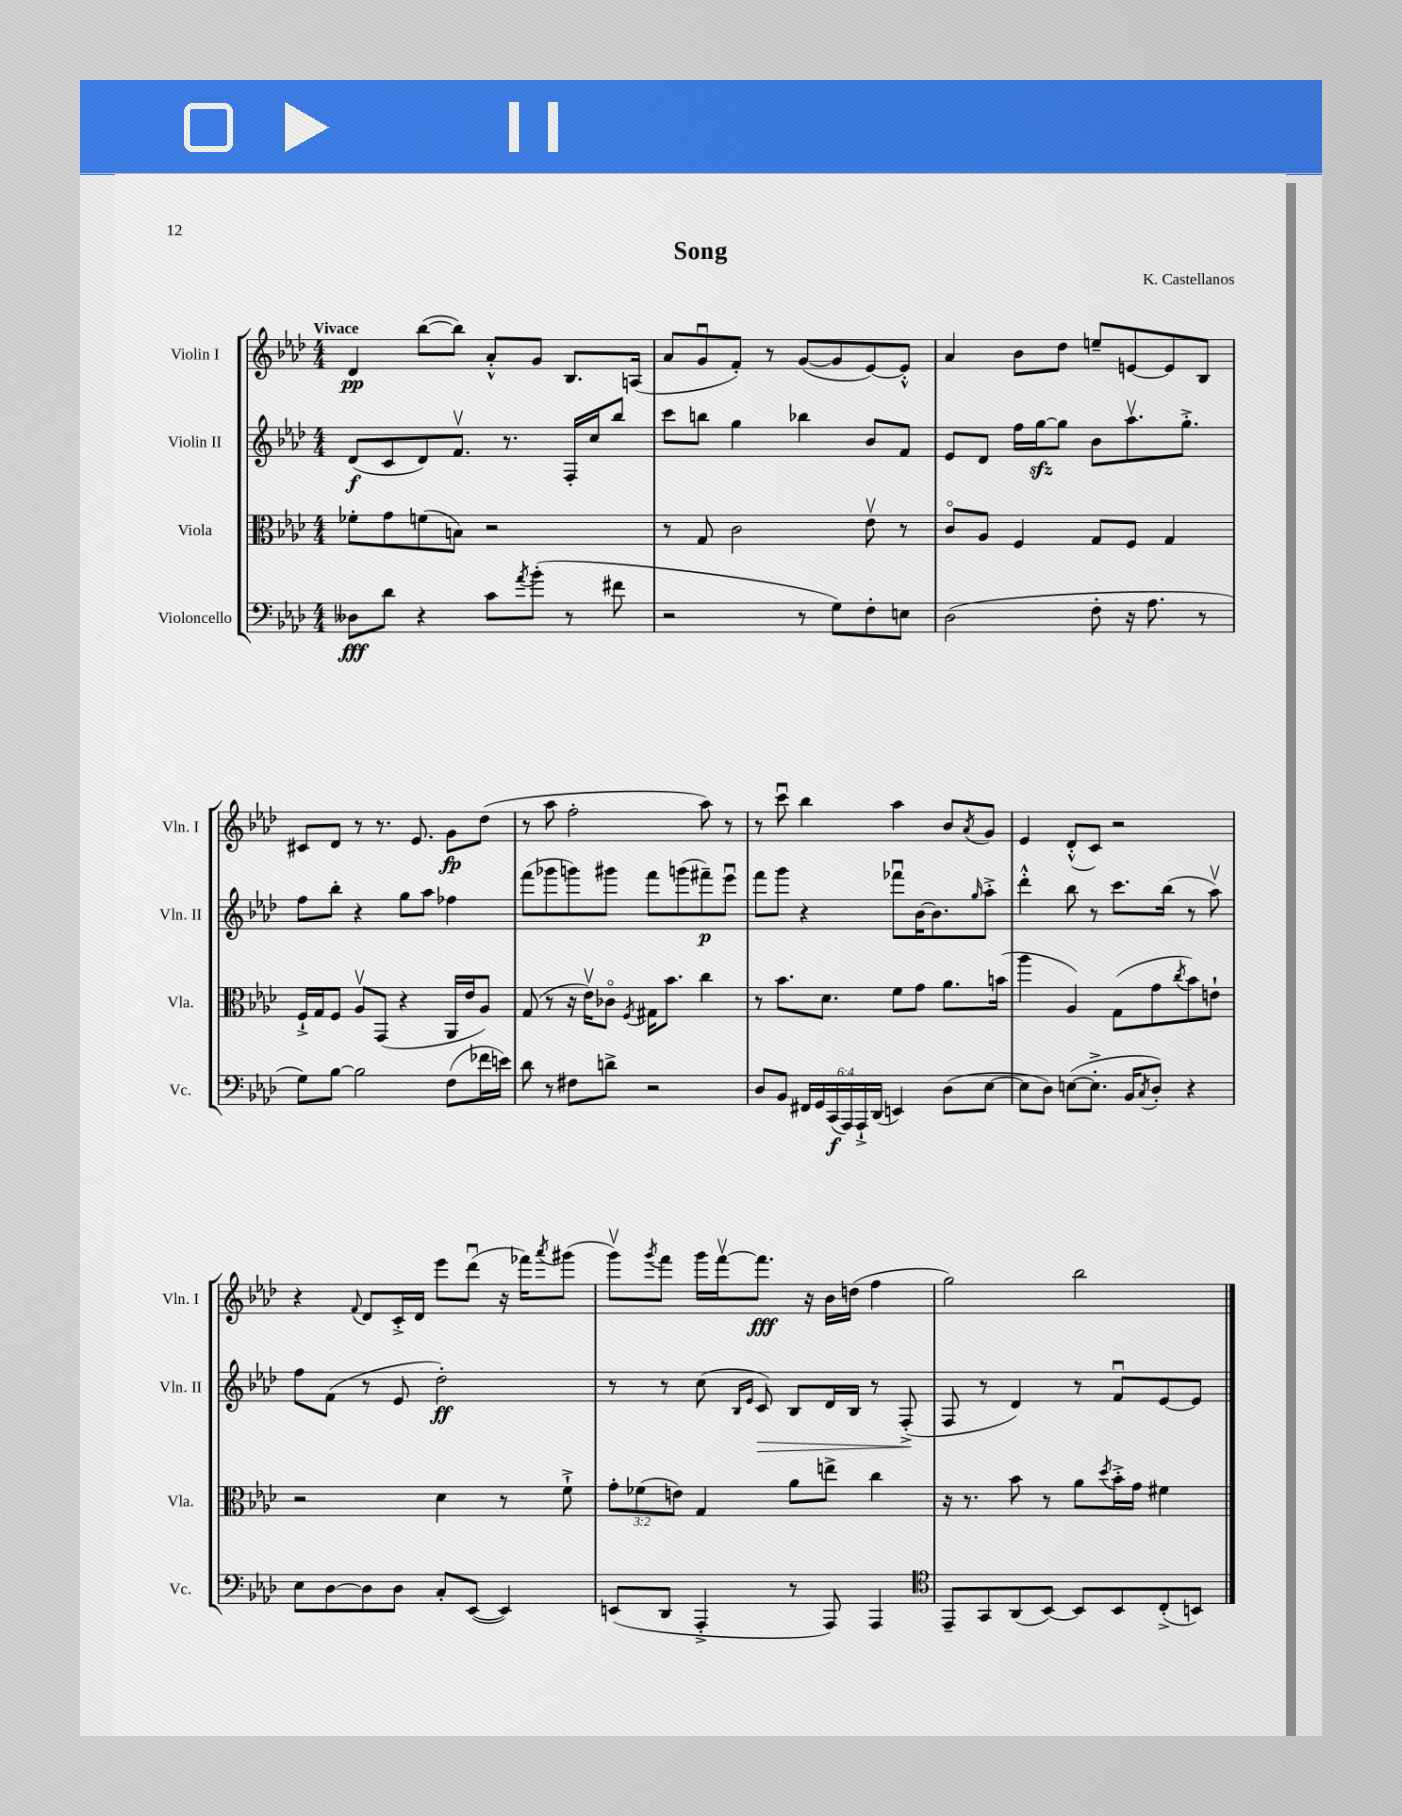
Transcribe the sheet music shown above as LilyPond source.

\header { title = "Song" composer = "K. Castellanos" }
<<
\new StaffGroup <<
\new Staff = "s0" \with { instrumentName = "Violin I" shortInstrumentName = "Vln. I" } {
    \clef treble \key aes \major \numericTimeSignature \time 4/4 \tempo "Vivace"
    des'4\pp bes''8~( bes''8) aes'8-.-^ g'8 bes8. a16( |
    aes'8 g'8\downbow f'8-.) r8 g'8~( g'8 ees'8~) ees'8-.-^ |
    aes'4 bes'8 des''8 e''8-- e'8~ e'8 bes8 |
    cis'8 des'8 r8 r8. ees'8. g'8\fp des''8( |
    r8 aes''8 f''2-. aes''8) r8 |
    r8 c'''8\downbow bes''4 aes''4 bes'8 \acciaccatura { aes'8 } g'8 |
    ees'4 des'8-.-^( c'8) r2 |
    r4 \appoggiatura { f'8 } des'8 c'16-.-> des'16 ees'''8 des'''8\downbow( r16 fes'''16) \acciaccatura { aes'''8 } gis'''8( |
    g'''8\upbow) \acciaccatura { g'''8 } f'''8 g'''16 f'''16~\upbow f'''8.\fff r16 bes'16 d''16( f''4 |
    g''2) bes''2 \bar "|." |
}
\new Staff = "s1" \with { instrumentName = "Violin II" shortInstrumentName = "Vln. II" } {
    \clef treble \key aes \major \numericTimeSignature \time 4/4
    des'8\f( c'8 des'8) f'8.\upbow r8. f16-. c''16 bes''8 |
    c'''8 b''8 g''4 bes''4 bes'8 f'8 |
    ees'8 des'8 f''16 g''16~\sfz g''8 bes'8 aes''8.\upbow g''8.-.-> |
    f''8 bes''8-. r4 g''8 aes''8 fes''4 |
    f'''8( ges'''8 g'''8) gis'''8 f'''8 g'''8( fis'''8--\p) ees'''8\downbow |
    f'''8 g'''8 r4 fes'''8\downbow bes'16~ bes'8. \grace { g''16 } aes''8-.-> |
    des'''4-.-^ bes''8 r8 c'''8. bes''16( r8 aes''8\upbow) |
    f''8 f'8( r8 ees'8 des''2-.\ff) |
    r8 r8 c''8( \grace { bes16 ees'16 } c'8\>) bes8 des'16 bes16 r8 f8-.->\!( |
    f8 r8 des'4) r8 f'8\downbow ees'8~ ees'8 \bar "|." |
}
\new Staff = "s2" \with { instrumentName = "Viola" shortInstrumentName = "Vla." } {
    \clef alto \key aes \major \numericTimeSignature \time 4/4 \override Staff.TupletNumber.text = #tuplet-number::calc-fraction-text
    fes'8-. g'8 f'8( b8) r2 |
    r8 g8 c'2 ees'8\upbow r8 |
    c'8\flageolet aes8 f4 g8 f8 g4 |
    f16-!-> g16 f8 aes8\upbow g,8( r4 aes,16 ees'16 aes8) |
    g8( r8 r16 ees'16\upbow) ces'8\flageolet \acciaccatura { f8 } gis16 bes'8. c''4 |
    r8 bes'8. des'8. f'8 g'8 aes'8. b'16( |
    aes''4 aes4) g8( g'8 \acciaccatura { c''8 } bes'8) e'8-! |
    r2 des'4 r8 f'8-!-> |
    \tuplet 3/2 { g'8-. fes'8( e'8) } g4 aes'8 e''8-> c''4 |
    r16 r8. bes'8 r8 aes'8 \acciaccatura { des''8 } bes'16-.-> g'16 fis'4 \bar "|." |
}
\new Staff = "s3" \with { instrumentName = "Violoncello" shortInstrumentName = "Vc." } {
    \clef bass \key aes \major \numericTimeSignature \time 4/4 \override Staff.TupletNumber.text = #tuplet-number::calc-fraction-text
    deses8\fff des'8 r4 c'8 \acciaccatura { aes'8 } bes'8-.( r8 fis'8 |
    r2 r8 g8) f8-. e8 |
    des2( f8-. r16 aes8. r8 |
    g8) bes8~ bes2 f8( fes'16 e'16) |
    des'8 r8 fis8 d'8-> r2 |
    des8 bes,8 \tuplet 6/4 { fis,16 g,16 c,16\f( aes,,16) aes,,16-!-> des,16( } e,4) des8( ees8~ |
    ees8 des8) e8~( e8.-.-> bes,16 \acciaccatura { c8 } des8-.) r4 |
    ees8 des8~ des8 des8 c8-. ees,8~( ees,4) |
    e,8( des,8 aes,,4-.-> r8 aes,,8) aes,,4 |
    \clef tenor ees,8-- g,8 aes,8( bes,8~) bes,8 bes,8 c8-.->( b,8) \bar "|." |
}
>>
>>
\layout { \context { \Score \remove "Bar_number_engraver" } }
